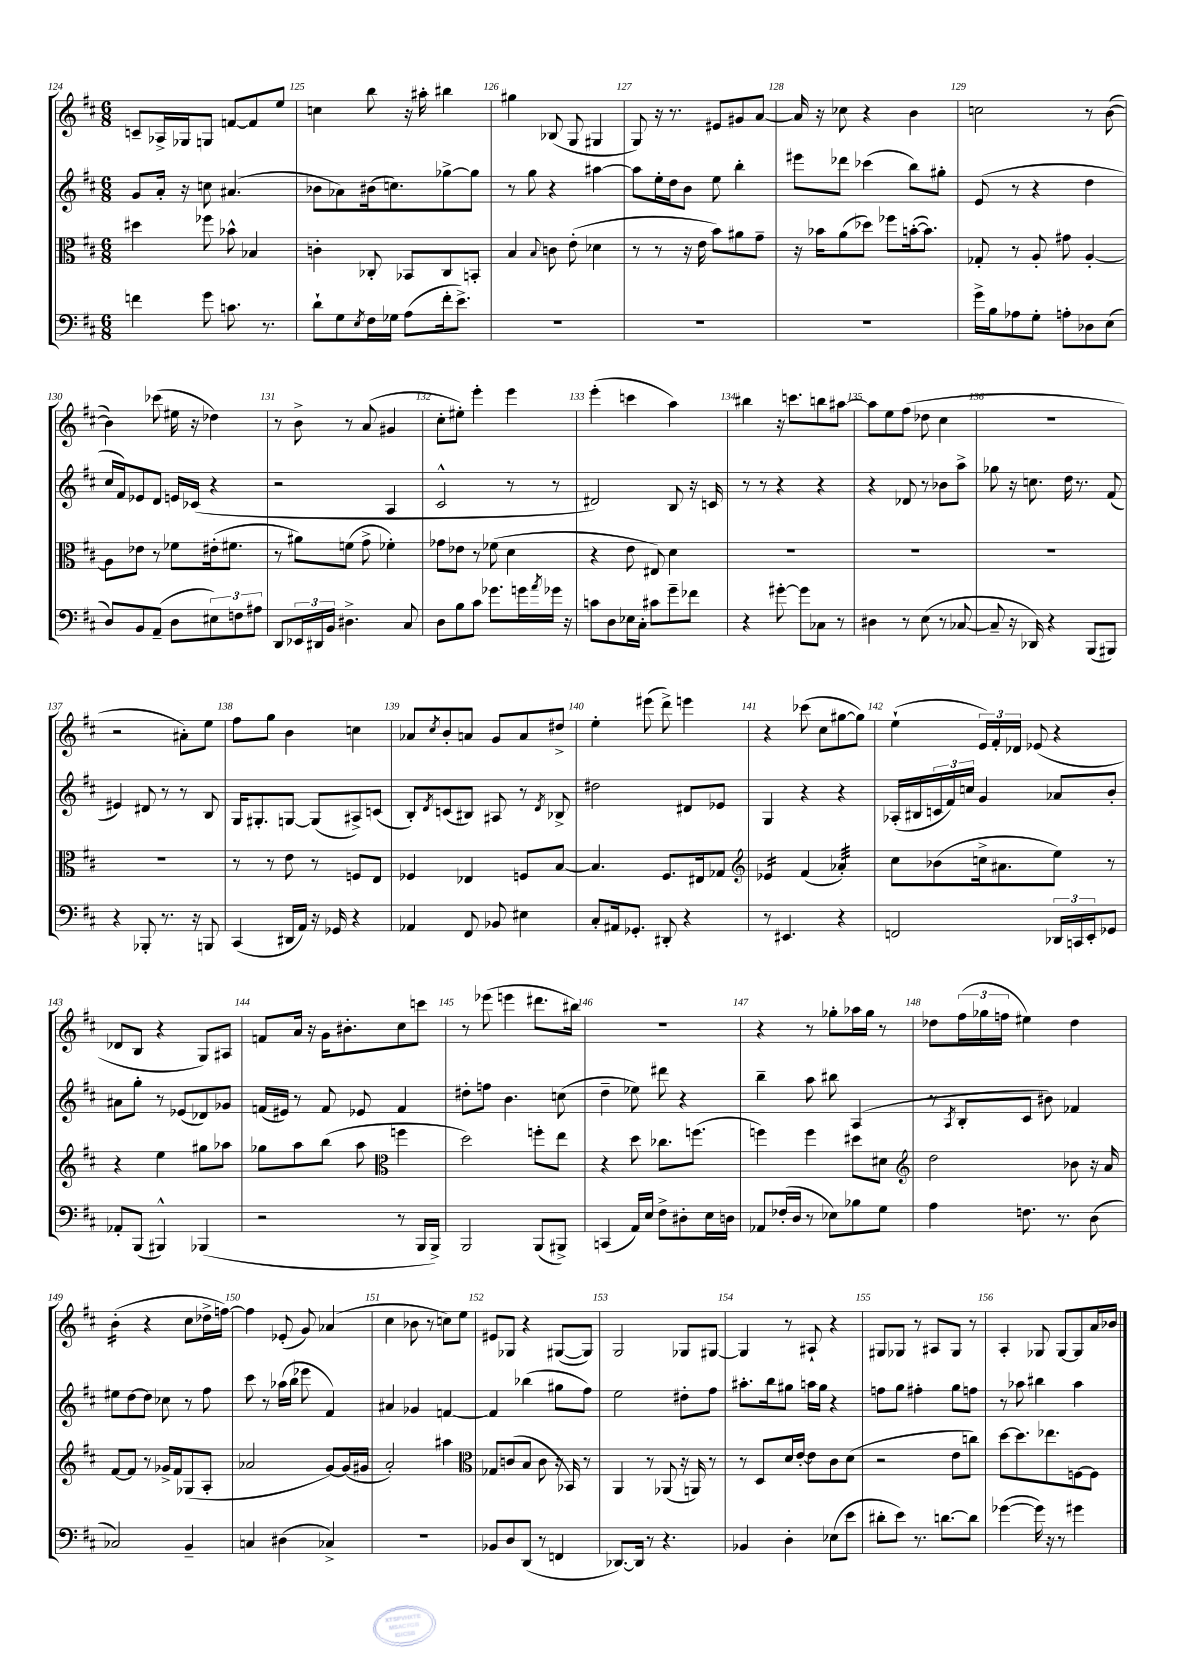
<<
\new StaffGroup <<
\new Staff = "s0" {
    \clef treble \key d \major \numericTimeSignature \time 6/8
    c'8-- aes16-> ges16 g8 f'8~ f'8 e''8 |
    c''4 b''8 r16 ais''16-. bis''4 |
    gis''4 bes8( g8 gis4 |
    g8) r16 r8. eis'8 gis'8 a'8~ |
    a'16 r16 ces''8 r4 b'4 |
    c''2 r8 b'8~( |
    b'4) ces'''8( eis''16 r16 des''4) |
    r8 b'8-> r8 a'8( gis'4 |
    cis''8-. eis''8-.) e'''4-. e'''4 |
    e'''4-.( c'''4 a''4) |
    bis''4 r16 c'''8. b''8 ais''8~ |
    ais''8 e''8 fis''8( des''8 cis''4 |
    R2. |
    r2 ais'8-.) e''8 |
    fis''8 g''8 b'4 c''4 |
    aes'8 \acciaccatura { cis''8 } b'8-. a'8 g'8 a'8 dis''8-> |
    e''4-. eis'''8( d'''8->) e'''4 |
    r4 ces'''8( cis''8 gis''8~ gis''8) |
    e''4-!( \tuplet 3/2 { e'16) fis'16-. des'16 } ees'8( r4 |
    des'8 b8 r4 g8) ais8 |
    f'8 a'16 r16 g'16 bis'8.-. cis''8 c'''8 |
    r8 ees'''8( e'''4 dis'''8. bis''16) |
    R2. |
    r4 r8 ges''8-. aes''16 ges''16 r8 |
    des''8 \tuplet 3/2 { fis''16( ges''16 f''16 } eis''4) des''4 |
    b'4:16-.( r4 cis''8 des''16-> f''16~) |
    f''4 ees'8-.( g'8) aes'4( |
    cis''4 bes'8 r8 c''8) e''8 |
    eis'8 ges8 r4 gis8~( gis8) |
    g2 ges8 gis8~ |
    gis4 r8 ais8-! r4 |
    gis8 ges8 r8 ais8 ges8 r8 |
    a4-. ges8 ges8~ ges8 a'16 bes'16 \bar "|." |
}
\new Staff = "s1" {
    \clef treble \key d \major \numericTimeSignature \time 6/8
    g'8 a'16-. r16 c''8 ais'4.( |
    bes'8 aes'8) bis'16( c''8.) ges''8~-> ges''8 |
    r8 g''8 r4 ais''4~ |
    ais''8 e''16-. d''16 b'8 e''8 b''4-. |
    eis'''8 des'''8 ces'''4( b''8) gis''8-. |
    e'8( r8 r4 d''4 |
    cis''16 fis'16) ees'8 d'8 e'16 ces'16( r4 |
    r2 a4 |
    cis'2-^ r8 r8 |
    dis'2) b8 r16 c'16 |
    r8 r8 r4 r4 |
    r4 des'8 r8 bes'8 a''8-> |
    ges''8 r16 c''8. d''16 r8. fis'8( |
    eis'4) dis'8 r8 r8 b8 |
    g16 gis8.-. g8~ g8( ais8->) c'8( |
    b8-.) \acciaccatura { d'8 } c'8( bis8) ais8 r8 \acciaccatura { d'8 } bes8-> |
    dis''2 dis'8 ees'8 |
    g4 r4 r4 |
    aes16-.( bis16 \tuplet 3/2 { c'16 fis'16) c''16 } g'4 aes'8 b'8-. |
    ais'8 g''8-. r8 ees'8( des'8) ges'8 |
    f'16( eis'16) r8 f'8 ees'8 f'4 |
    dis''8-. f''8 b'4. c''8( |
    d''4-- ees''8) dis'''8 r4 |
    b''4-- a''8 bis''8 a4( |
    r8 \acciaccatura { a8 } b8-. cis'8 bis'8) fes'4 |
    eis''8 d''8~ d''8 ces''8 r8 fis''8 |
    cis'''8 r8 aes''16( b''16 ees'''8 fis'4) |
    ais'4 ges'4 f'4~ |
    f'4 bes''4( gis''8 fis''8) |
    e''2 dis''8-. fis''8 |
    ais''8.-. b''16 gis''8 a''16 gis''16 r4 |
    f''8 g''8 fis''4-. g''8 f''8 |
    r8 aes''8 bis''4 aes''4 \bar "|." |
}
\new Staff = "s2" {
    \clef alto \key d \major \numericTimeSignature \time 6/8
    dis''4 fes''8 bes'8-^ bes4 |
    c'4-. ces8-. bes,8 ces8 b,8-. |
    b4 \appoggiatura { b8 } c'8 e'8-.( des'4 |
    r8 r8 r16 e'16 b'8) ais'8 g'8-- |
    r16 bes'16 a'8( des''8) fes''8 b'16~-.( b'8.) |
    ges8-. r8 a8-. gis'8 a4~-. |
    a8 ees'8 r8 fes'8 eis'16-.( fis'8. |
    r8 ais'8) f'8( g'8-> fes'4-.) |
    ges'8 ees'8 r8 fes'8( d'4 |
    r4 e'8 eis8) d'4 |
    R2. |
    R2. |
    R2. |
    R2. |
    r8 r8 e'8 r8 f8 e8 |
    fes4 ees4 f8 b8~ |
    b4. fis8. eis16 ges8 |
    \clef treble ees'4:16 fis'4( aes'4:32-.) |
    cis''8 bes'8( c''16-> ais'8. e''8) r8 |
    r4 e''4 gis''8 aes''8 |
    ges''8 a''8 b''8( a''8 \clef alto f''4 |
    d''2) f''8-. e''8 |
    r4 d''8 ces''8. f''8.( |
    f''4) f''4 dis''8 dis'8 |
    \clef treble d''2 bes'8 r16 a'16 |
    fis'8~ fis'8 r8 ges'16-> fis'16 ges8( a8-. |
    aes'2 g'8~) g'16( gis'16 |
    a'2-.) ais''4 |
    \clef alto ges8 c'8( b8 c'8 r16 bes,16) r8 |
    a,4 r8 aes,8( r16 a,16) r8 |
    r8 d8 d'16 e'16~-. e'8 cis'8 d'8( |
    r2 e'8 c''8) |
    d''8~ d''8. ees''8. f8~ f8 \bar "|." |
}
\new Staff = "s3" {
    \clef bass \key d \major \numericTimeSignature \time 6/8
    f'4 g'8 c'8. r8. |
    d'8-! g8 \acciaccatura { e8 } fis16 ges16 a8( fis'16-. e'8.->) |
    R2. |
    R2. |
    R2. |
    g'16-> b16 aes8 g8-. a8-. des8 e8( |
    d8) b,8 a,8--( d8 \tuplet 3/2 { eis8) f8 ais8 } |
    d,8 \tuplet 3/2 { ees,16 dis,16 b,16 } dis4.-> cis8 |
    d8 b8 cis'8 ges'8. g'16 \acciaccatura { a'8 } ges'16 r16 |
    c'8 d8 ees16 cis16-. cis'8 g'8-- fes'8 |
    r4 gis'8~-. gis'8 ces8 r8 |
    dis4 r8 e8( r8 ces8~ |
    ces8-- r16 des,16) r4 b,,8( bis,,8) |
    r4 bes,,8-. r8. r16 b,,8 |
    cis,4( dis,16 a,16) r16 ges,16 r4 |
    aes,4 fis,8 bes,8 eis4 |
    cis8-. ais,16 ges,8.-. dis,8-. r4 |
    r8 eis,4. r4 |
    f,2 \tuplet 3/2 { des,16 c,16 e,16-. } ges,8 |
    aes,8-. b,,8( bis,,4-^) bes,,4( |
    r2 r8 b,,16 b,,16->) |
    b,,2 b,,8( bis,,8->) |
    c,4( a,16) e16 fis8-> dis8-. e16 d16 |
    aes,8 fes16-.( d16 r8 ees8) bes8 g8 |
    a4 f8. r8. d8( |
    ces2) b,4-- |
    c4 dis4( ces4->) |
    R2. |
    bes,8 d8 d,8( r8 f,4 |
    des,8.~) des,16 r8 r4. |
    bes,4 d4-. ees8( e'8 |
    dis'8-. e'8) r8. d'8.~ d'8 |
    ges'4~( ges'16) r16 r8 gis'4 \bar "|." |
}
>>
>>
\layout { \context { \Score currentBarNumber = #124 \override BarNumber.break-visibility = ##(#f #t #t) barNumberVisibility = #all-bar-numbers-visible } }
